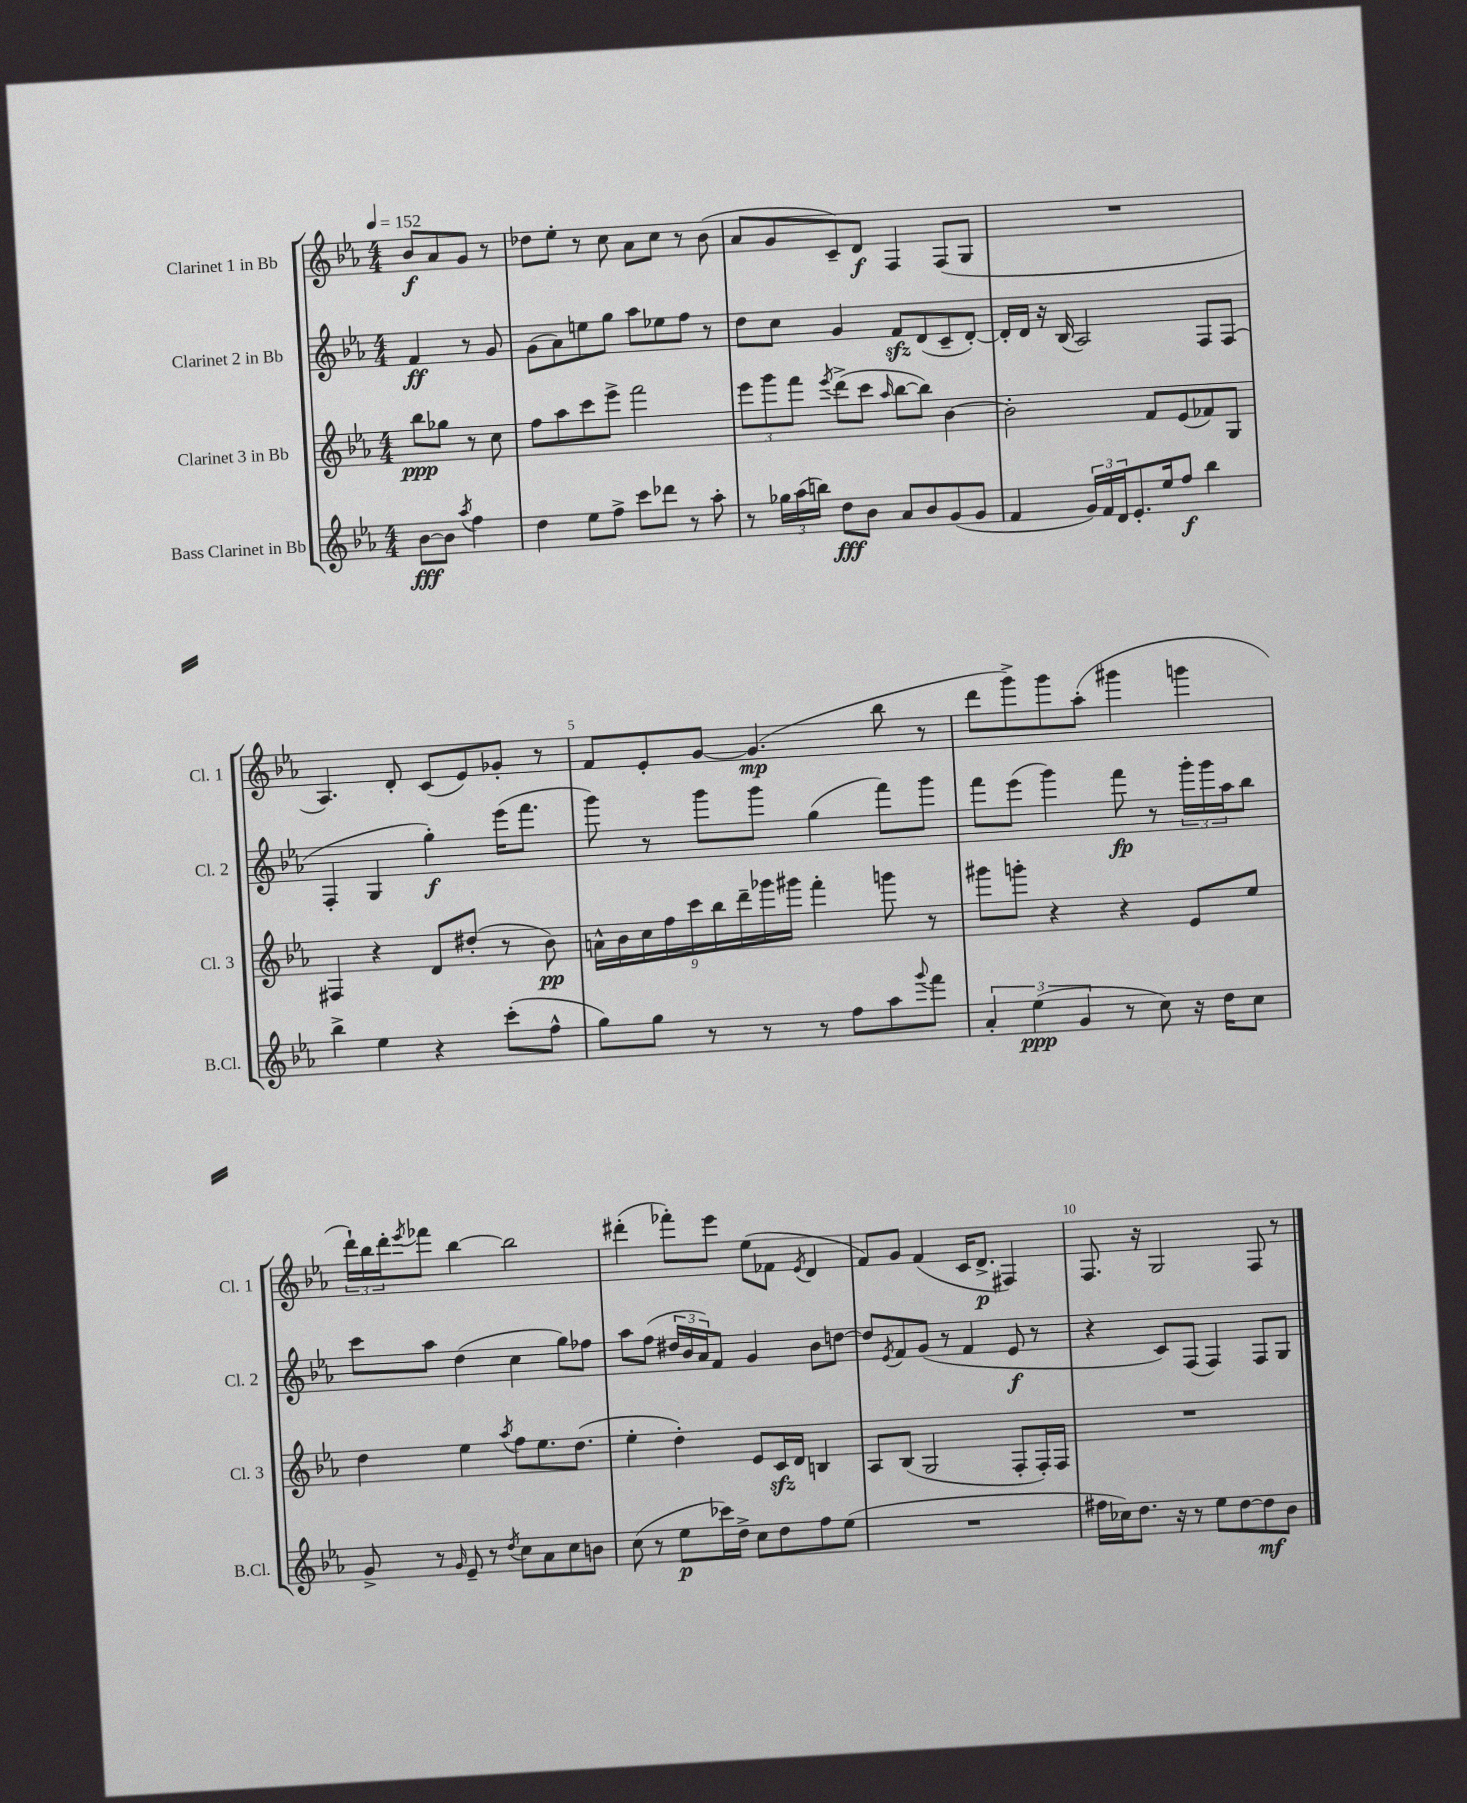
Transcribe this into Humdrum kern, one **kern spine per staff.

**kern	**kern	**kern	**kern
*staff4	*staff3	*staff2	*staff1
*clefG2	*clefG2	*clefG2	*clefG2
*k[b-e-a-]	*k[b-e-a-]	*k[b-e-a-]	*k[b-e-a-]
*M4/4	*M4/4	*M4/4	*M4/4
*MM152	*MM152	*MM152	*MM152
[8b-\L	8bb-\L	4f/	8b-/L
8b-\]J	8gg-\J	.	8a-/
8qaa-/	.	.	.
4ff\	8r	8r	8g/J
.	8cc\	8g/	8r
=	=	=	=
4dd\	8ff\L	(8g\L	8dd-\L
.	8aa-\	8a-\)	8ee-'\J
8ee-\L	8ccc\	8ee\	8r
8ff^\J	8eee-^\J	8gg\J	8cc\
8ccc\L	2fff\	8aa-\L	8a-\L
8ddd-\J	.	8ee-\	8cc\J
8r	.	8ff\J	8r
8aa-'\	.	8r	(8b-\
=	=	=	=
8r	12eee-\L	8dd\L	8a-/L
.	12ggg\	.	.
24gg-\LL	.	8cc\J	8g/
(24aa-\	12fff\J	.	.
24bb\JJ)	.	.	.
.	8qeee-/	.	.
8dd\L	(8ddd^\L	4g/	8c~/)
8b-\J	8ccc\J	.	8d/J
.	16qqaa-/	.	.
8a-/L	[8bb-\L	8f/L	4F/
8b-/	8bb-\]J)	(8d/	.
(8g/	[4b-\	8c~/	(8F/L
8g/J	.	[8d'/J)	8G/J
=	=	=	=
4f/	2b-'\]	16d'/]LL	1r
.	.	16d/JJ	.
.	.	16r	.
.	.	(16B-/	.
24g/LL)	.	2A-/)	.
24f/	.	.	.
24d/J	.	.	.
8.e-'/	.	.	.
.	8f/L	.	.
16ee-/k	.	.	.
8ff/J	(8e-/	.	.
4bb-\	8f-/)	8F/L	.
.	8G/J	(8F/J	.
=	=	=	=
4bb-^\	4F#/	4F'/	4.A-/)
4ee-\	4r	4G/	.
.	.	.	8d'/
4r	8d/L	4gg'\)	(8c/L
.	(8dd#'/J	.	8e-/)
(8ccc'\L	8r	(16eee-\LK	8g-'/J
.	.	8.fff\J	.
8ff^^\J	8b-\)	.	8r
=	=	=	=
8gg\L)	18a^^\LL	8ggg\)	8f/L
.	18b-\	.	.
.	18cc\	.	.
8gg\J	.	8r	8e-'/
.	18ff\	.	.
.	18ccc\	.	.
8r	.	8ggg\L	[8g/J
.	18bb-\	.	.
.	18ddd~\	.	.
8r	.	8ggg\J	(4.g/]
.	18ggg-\	.	.
.	18ggg#\JJ	.	.
8r	4fff'\	(4gg\	.
8ff\L	.	.	.
8aa-\	8ggg\	8fff\L)	8bb-\
8qqggg/	.	.	.
8fff\J	8r	8ggg\J	8r
=	=	=	=
6a-'/	8ggg#\L	8fff\L	8ddd\L
.	8ggg'\J	(8eee-\J	8ggg^\)
(6ee-\	.	.	.
.	4r	4ggg\)	8ggg\
6g/	.	.	.
.	.	.	(8aa-'\J
8r	4r	8fff\	4ggg#\
8cc\)	.	8r	.
16r	8e-/L	24ggg'\LL	4ggg\
.	.	24ggg\	.
16dd\LK	.	.	.
.	.	24aa-\J	.
8cc\J	8ee-/J	8bb-\J	.
=	=	=	=
8g^/	4dd\	8ccc\L	24ddd`\LL)
.	.	.	24bb-\
.	.	.	24ddd'\J
.	.	.	8qeee-/
8r	.	8aa-\J	8fff-\J
16qqg/	.	.	.
8e-~/	4ee-\	(4dd\	[4bb-\
8r	.	.	.
8qdd/	8qaa-/	.	.
8cc\L	8ff\L	4cc\	2bb-\]
8a-\	8.ee-\	.	.
8cc\	.	8gg\L)	.
.	(8.dd\J	.	.
8b\J	.	8ff-\J	.
=	=	=	=
(8cc\	4ee-'\	8aa-\L	(4ddd#'\
8r	.	(8ff\J	.
8ee-\L	4dd'\)	24dd#/LL	8fff-'\L)
.	.	24b-/	.
.	.	24a-/J)	.
16ccc-\L)	.	8f/J	8eee-\J
16dd^\JJ	.	.	.
8cc\L	8e-/L	4g/	(8ee-\L
8dd\	16c/L	.	8f-\J
.	16d/JJ	.	.
.	.	.	8qe-/
8ff\	4B/	8b-\L	4d/
(8ee-\J	.	[8dd\J	.
=	=	=	=
1r	8A-/L	8dd/]L	8f/L)
.	.	8qe-/	.
.	(8B-/J	8f/	8g/J
.	2G/	(8g/J	(4f/
.	.	8r	.
.	.	4f/	16c/LK
.	.	.	8.d^/J
.	8F'/L	8e-/	4F#/)
.	16F'/L)	8r	.
.	16F/JJ	.	.
=	=	=	=
16ff#\LL	1r	4r	8.F/
16cc-\J)	.	.	.
8.dd\J	.	.	.
.	.	.	16r
.	.	8c/L)	2G/
16r	.	.	.
8r	.	(8F/J	.
8ee-\L	.	4F/)	.
[8dd\	.	.	.
8dd\]	.	8F/L	8F/
8b-\J	.	8G/J	8r
==	==	==	==
*-	*-	*-	*-
